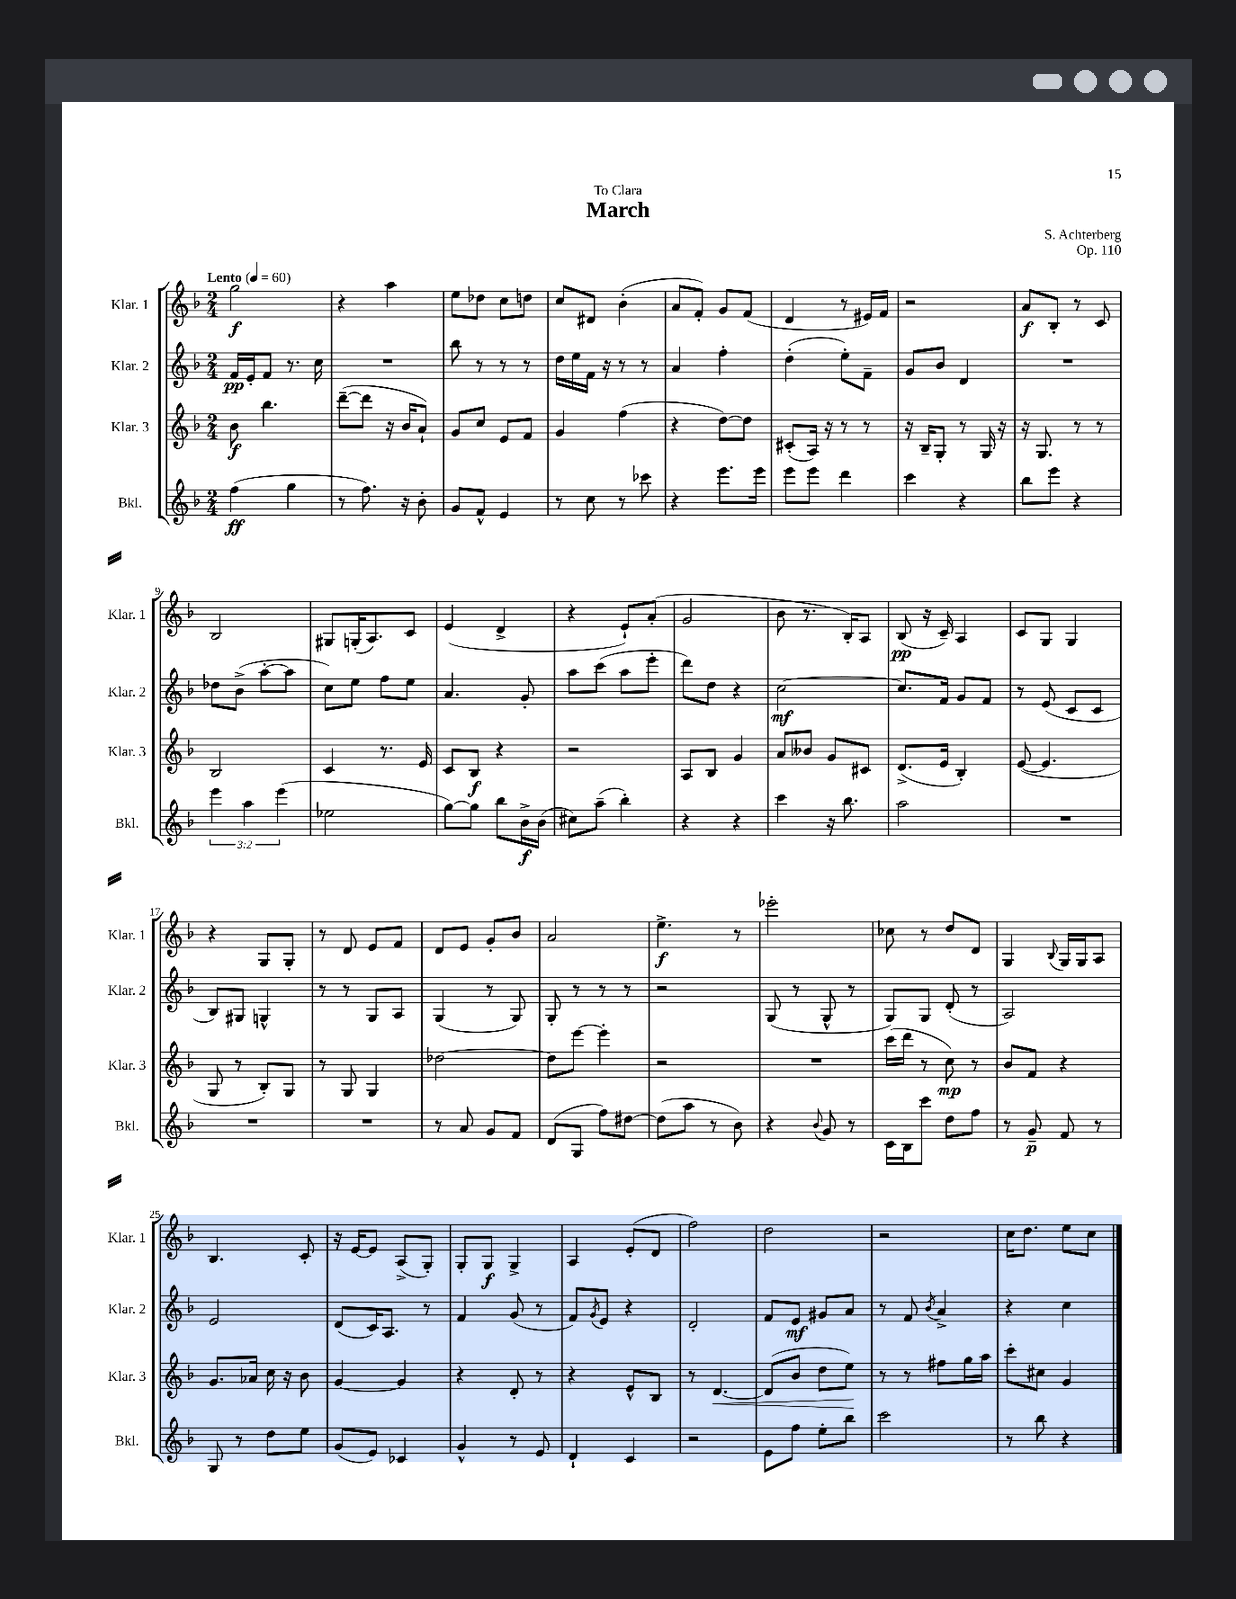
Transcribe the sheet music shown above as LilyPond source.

\header { title = "March" composer = "S. Achterberg" dedication = "To Clara" opus = "Op. 110" }
<<
\new StaffGroup <<
\new Staff = "s0" \with { instrumentName = "Klar. 1" shortInstrumentName = "Klar. 1" } {
    \clef treble \key f \major \numericTimeSignature \time 2/4 \tempo "Lento" 4 = 60
    g''2\f |
    r4 a''4 |
    e''8 des''8 c''8 d''8 |
    c''8 dis'8 bes'4-.( |
    a'8 f'8-.) g'8 f'8( |
    d'4 r8 eis'16) f'16 |
    r2 |
    a'8\f bes8-. r8 c'8 |
    bes2 |
    gis8 g16-.( a8.) c'8 |
    e'4( d'4-> |
    r4 e'8-!) a'8-.( |
    g'2 |
    bes'8 r8. bes16-.) a8 |
    bes8\pp( r16 c'16--) a4 |
    c'8 g8 g4 |
    r4 g8 g8-. |
    r8 d'8 e'8 f'8 |
    d'8 e'8 g'8-. bes'8 |
    a'2 |
    e''4.->\f r8 |
    ees'''2-. |
    ces''8 r8 d''8 d'8 |
    g4 \appoggiatura { bes8 } g16 g16 a8 |
    bes4. c'8-. |
    r16 e'16~ e'8 a8->( g8-.) |
    g8-. g8\f g4-> |
    a4 e'8-.( d'8 |
    f''2) |
    d''2 |
    r2 |
    c''16 d''8. e''8 c''8 \bar "|." |
}
\new Staff = "s1" \with { instrumentName = "Klar. 2" shortInstrumentName = "Klar. 2" } {
    \clef treble \key f \major \numericTimeSignature \time 2/4
    f'16\pp e'16-. f'8 r8. c''16 |
    R2 |
    bes''8 r8 r8 r8 |
    d''16 e''16 f'16 r16 r8 r8 |
    a'4 f''4-. |
    d''4-.( e''8-.) f'8-- |
    g'8 bes'8 d'4 |
    R2 |
    des''8 bes'8->( a''8~-. a''8 |
    c''8) e''8 f''8 e''8 |
    a'4. g'8-. |
    a''8 c'''8( a''8 e'''8-. |
    d'''8) d''8 r4 |
    c''2~\mf |
    c''8. f'16 g'8 f'8 |
    r8 e'8( c'8 c'8 |
    bes8) gis8 g4-^ |
    r8 r8 g8 a8 |
    g4( r8 g8) |
    g8-. r8 r8 r8 |
    r2 |
    g8( r8 g8-^ r8 |
    g8) g8 d'8-.( r8 |
    a2) |
    e'2 |
    d'8( c'16) a8. r8 |
    f'4 g'8( r8 |
    f'8) \acciaccatura { g'8 } e'8 r4 |
    d'2-. |
    f'8 e'8\mf gis'8 a'8 |
    r8 f'8 \acciaccatura { bes'8 } a'4-> |
    r4 c''4 \bar "|." |
}
\new Staff = "s2" \with { instrumentName = "Klar. 3" shortInstrumentName = "Klar. 3" } {
    \clef treble \key f \major \numericTimeSignature \time 2/4
    bes'8\f bes''4. |
    d'''8~--( d'''8 r16 bes'16 a'8-!) |
    g'8 c''8 e'8 f'8 |
    g'4 f''4( |
    r4 d''8~) d''8 |
    cis'8-.( a16) r16 r8 r8 |
    r16 bes16-- g8-. r8 g16 r16 |
    r16 g8. r8 r8 |
    bes2 |
    c'4 r8. e'16 |
    c'8 bes8\f r4 |
    r2 |
    a8 bes8 g'4 |
    a'8 beses'8 g'8 cis'8 |
    d'8.->( e'16 bes4-.) |
    e'8~( e'4. |
    g8 r8 bes8-.) g8 |
    r8 g8 g4 |
    des''2~ |
    des''8 e'''8~ e'''4-. |
    r2 |
    R2 |
    c'''16( d'''16 r8 c''8\mp) r8 |
    bes'8 f'8 r4 |
    g'8. aes'16 c''16 r16 bes'8 |
    g'4~ g'4 |
    r4 d'8-. r8 |
    r4 e'8-^ bes8 |
    r8 d'4.~\< |
    d'8( bes'8 d''8 e''8\!) |
    r8 r8 fis''8 g''16 a''16 |
    c'''8-. cis''8 g'4 \bar "|." |
}
\new Staff = "s3" \with { instrumentName = "Bkl." shortInstrumentName = "Bkl." } {
    \clef treble \key f \major \numericTimeSignature \time 2/4 \override Staff.TupletNumber.text = #tuplet-number::calc-fraction-text
    f''4\ff( g''4 |
    r8 f''8.) r16 bes'8-. |
    g'8 f'8-^ e'4 |
    r8 c''8 r8 ces'''8 |
    r4 e'''8. e'''16 |
    e'''8 e'''8 d'''4 |
    c'''4 r4 |
    bes''8 e'''8 r4 |
    \tuplet 3/2 { e'''4 a''4 e'''4( } |
    ees''2 |
    g''8~) g''8 bes''8 bes'16->\f bes'16( |
    cis''8) a''8--( bes''4-.) |
    r4 r4 |
    c'''4 r16 bes''8. |
    a''2 |
    R2 |
    R2 |
    R2 |
    r8 a'8 g'8 f'8 |
    d'8( g8 f''8) dis''8~ |
    dis''8( a''8 r8 bes'8) |
    r4 \appoggiatura { bes'8 } g'8 r8 |
    c'16 bes16 c'''8 d''8 f''8 |
    r8 g'8--\p f'8 r8 |
    g8 r8 d''8 e''8 |
    g'8( e'8) ces'4 |
    g'4-^ r8 e'8 |
    d'4-! c'4 |
    r2 |
    e'8 f''8 e''8-. bes''8 |
    c'''2 |
    r8 bes''8 r4 \bar "|." |
}
>>
>>
